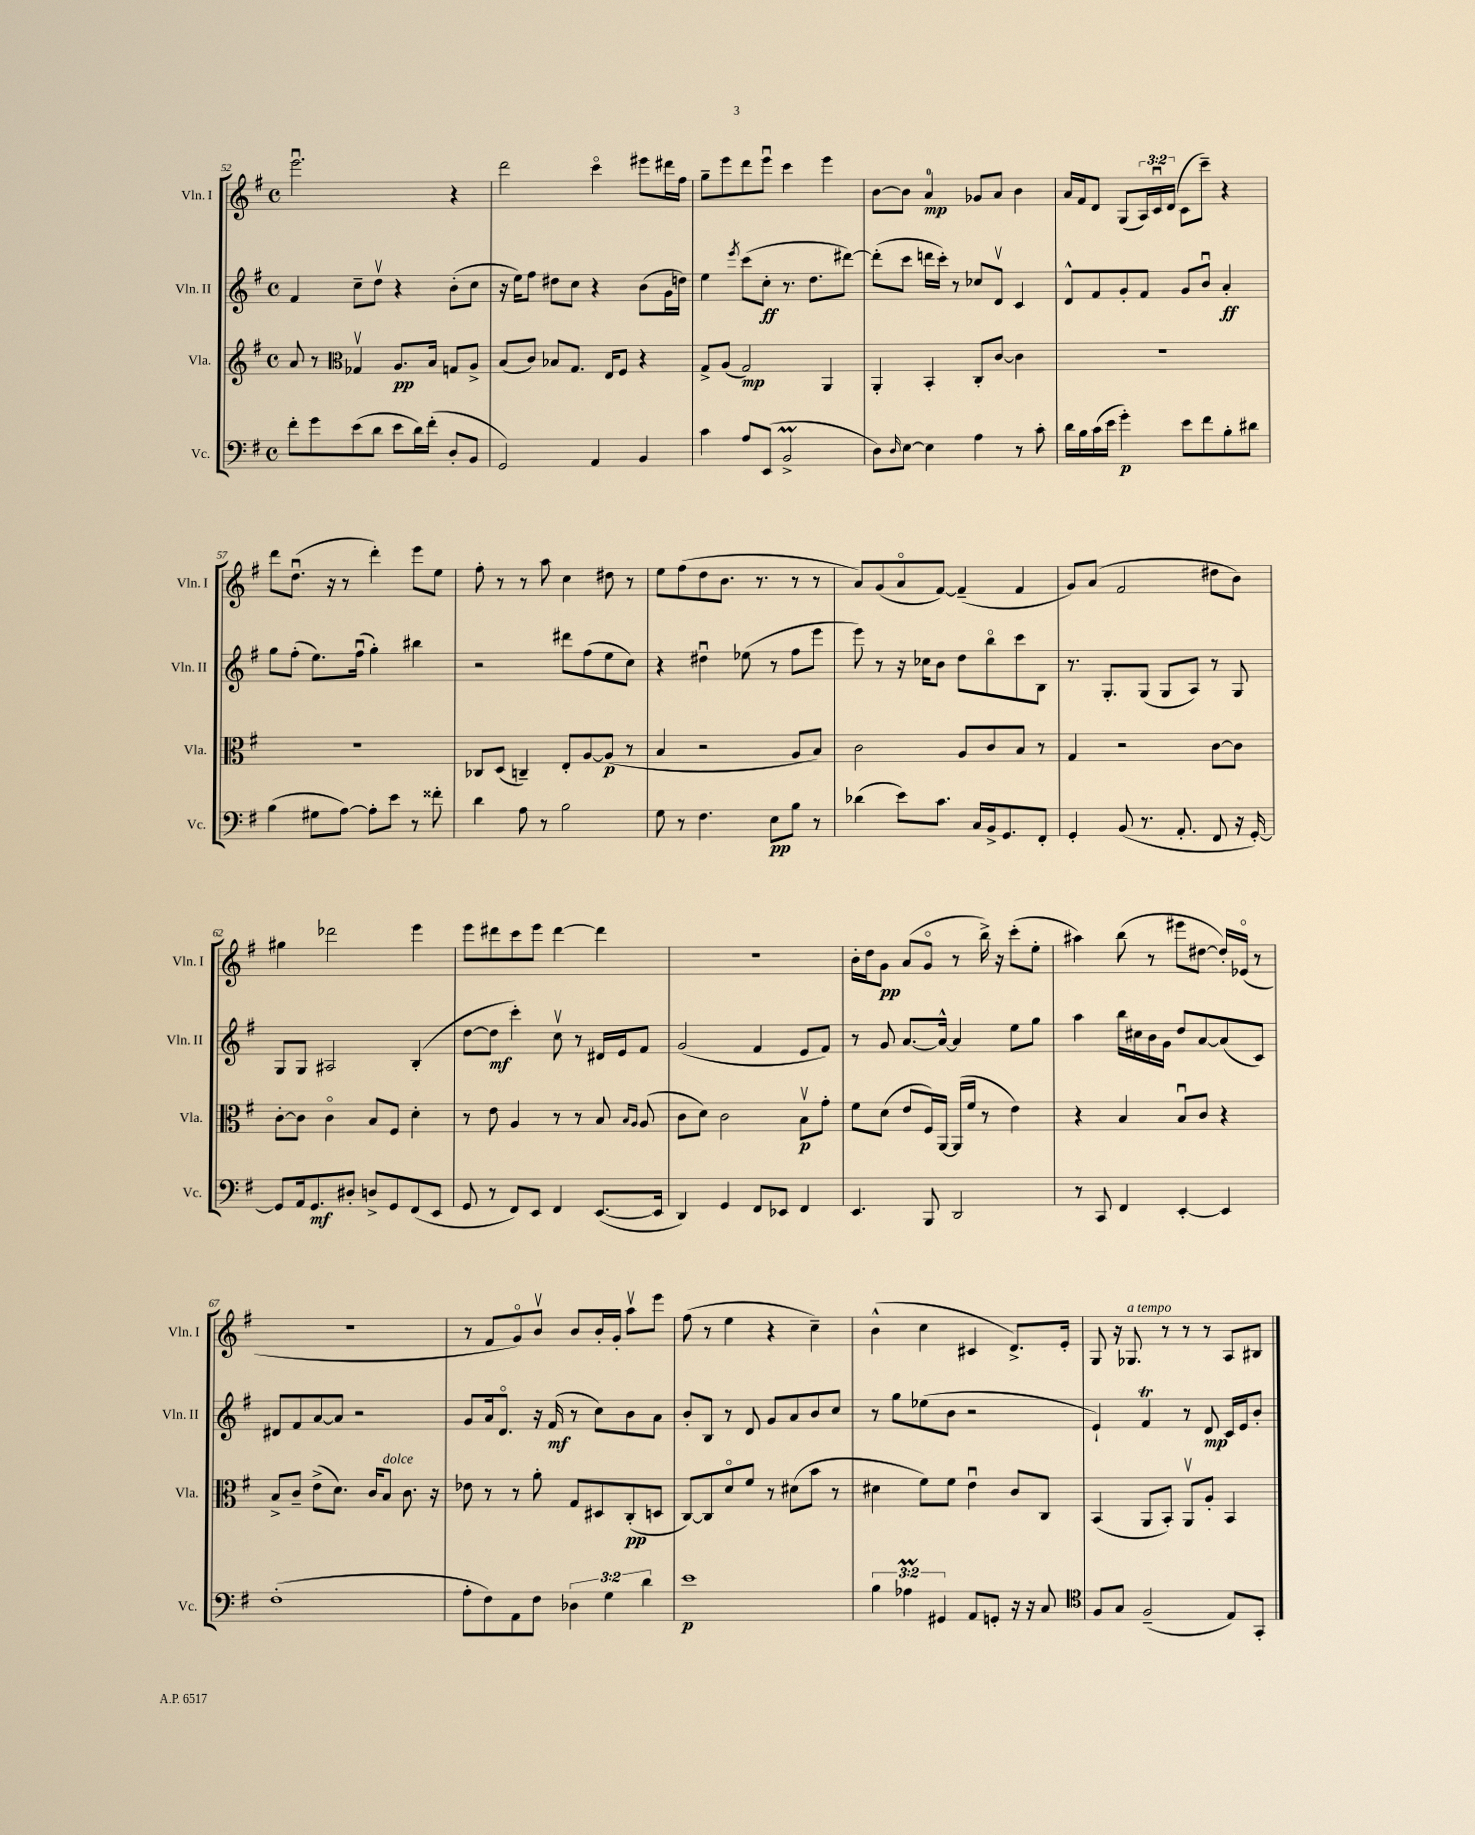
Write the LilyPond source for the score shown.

<<
\new StaffGroup <<
\new Staff = "s0" \with { instrumentName = "Vln. I" shortInstrumentName = "Vln. I" } {
    \clef treble \key g \major \defaultTimeSignature \time 4/4 \override Staff.TupletNumber.text = #tuplet-number::calc-fraction-text
    e'''2.\downbow r4 |
    d'''2 c'''4\flageolet eis'''8 dis'''16 fis''16 |
    g''8-- e'''8 d'''8 e'''8\downbow c'''4 e'''4 |
    b'8~ b'8 a'4-0\mp ges'8 a'8 b'4 |
    a'16 fis'16 d'8 g8( \tuplet 3/2 { a16) c'16\downbow d'16( } c'8 c'''8--) r4 |
    d'''8 d''8.\downbow( r16 r8 d'''4-.) e'''8 e''8 |
    fis''8-. r8 r8 a''8 c''4 dis''8 r8 |
    e''8 fis''8( d''8 b'8. r8. r8 r8 |
    a'8) g'8( a'8\flageolet fis'8~) fis'4--( fis'4 |
    g'8) a'8( fis'2 dis''8 b'8) |
    gis''4 des'''2 e'''4 |
    e'''8 dis'''8 c'''8 e'''8 dis'''4~ dis'''4 |
    R1 |
    b'16-. d''16 g'8\pp a'8( g'8\flageolet r8 b''16->) r16 c'''8-.( e''8-. |
    ais''4) b''8( r8 eis'''8 dis''8~ dis''16-.) ees'16\flageolet( r8 |
    r1 |
    r8 fis'8 g'8\flageolet) b'8\upbow b'8 b'16-. g'16-. a''8\upbow e'''8 |
    fis''8( r8 e''4 r4 c''4--) |
    b'4-^( c''4 cis'4 d'8.->) e'16-. |
    g8 r16 ges8.^\markup { \italic "a tempo" } r8 r8 r8 a8 bis8 \bar "|." |
}
\new Staff = "s1" \with { instrumentName = "Vln. II" shortInstrumentName = "Vln. II" } {
    \clef treble \key g \major \defaultTimeSignature \time 4/4
    fis'4 c''8-- d''8\upbow r4 b'8-.( c''8 |
    r16 e''16) fis''8 dis''8 c''8 r4 b'8( g'16 d''16) |
    e''4 \acciaccatura { e'''8 } c'''8( c''8-.\ff r8. d''8. dis'''8~) |
    dis'''8-.( c'''8 d'''16 c'''16-.) r8 ces''8 d'8\upbow c'4 |
    d'8-^ fis'8 g'8-. fis'8 g'8 b'8\downbow a'4-.\ff |
    g''8 fis''8-.( e''8.) fis''16\downbow( g''4-.) bis''4 |
    r2 dis'''8 fis''8( e''8 c''8) |
    r4 dis''4\downbow ees''8( r8 fis''8 e'''8 |
    e'''8) r8 r16 ces''16 b'8 d''8 b''8\flageolet c'''8 b8 |
    r8. g8.-. g8( g8 a8) r8 g8 |
    g8 g8 ais2 b4-.( |
    d''8~ d''8\mf c'''4-.) c''8\upbow r8 dis'16 e'16 fis'8 |
    g'2( fis'4 e'8 fis'8) |
    r8 g'8 a'8.~ a'16~-^ a'4 e''8 g''8 |
    a''4 b''16 cis''16 b'16 g'16 d''8 a'8~ a'8( c'8) |
    dis'8 fis'8 a'8~ a'8 r2 |
    g'8 a'16 d'8.\flageolet r16 fis'16\mf( r8 c''8) b'8 a'8 |
    b'8-. b8 r8 d'8 g'8 a'8 b'8 c''8 |
    r8 g''8 ees''8( b'8 r2 |
    e'4-!) fis'4\trill r8 d'8\mp c'16 e'16 b'8-. \bar "|." |
}
\new Staff = "s2" \with { instrumentName = "Vla." shortInstrumentName = "Vla." } {
    \clef treble \key g \major \defaultTimeSignature \time 4/4
    a'8 r8 \clef alto ges4\upbow a8.\pp b16 g8 a8-> |
    b8( c'8) bes8 g8. e16 fis8 r4 |
    g8-> a8( g2\mp) a,4 |
    a,4-. b,4-. c8-. c'8~ c'4 |
    R1 |
    R1 |
    ces8 d8( c4--) e8-. a8~ a8\p( r8 |
    b4 r2 a8 b8) |
    c'2 a8 c'8 b8 r8 |
    g4 r2 c'8~ c'8 |
    c'8~-. c'8 c'4\flageolet b8 fis8 d'4-. |
    r8 e'8 a4 r8 r8 b8 \grace { b16 a16 } a8( |
    c'8 d'8) c'2 b8\upbow\p g'8-. |
    fis'8 d'8( e'8 fis16) a,16~ a,16( fis'16 r8 e'4) |
    r4 b4 b8\downbow c'8 r4 |
    b8-> c'8-- e'8->( d'8.) c'16 b8^\markup { \italic "dolce" } c'8. r16 |
    ees'8 r8 r8 a'8-. g8 dis8 c8-.\pp( d8 |
    c8~) c8 d'8\flageolet fis'8 r8 dis'8( b'8 r8 |
    dis'4 fis'8) fis'8 e'4\downbow c'8 c8 |
    b,4( a,8 b,8-.) a,8\upbow a8-. b,4 \bar "|." |
}
\new Staff = "s3" \with { instrumentName = "Vc." shortInstrumentName = "Vc." } {
    \clef bass \key g \major \defaultTimeSignature \time 4/4 \override Staff.TupletNumber.text = #tuplet-number::calc-fraction-text
    fis'8-. g'8 e'8( d'8 e'8 d'16) fis'16-.( d8-. b,8 |
    g,2) a,4 b,4 |
    c'4 a8 e,8( b,2->\prall |
    d8) \grace { d16 } e8~ e4 a4 r8 c'8-. |
    d'16 b16 c'16( e'16 g'4-.\p) e'8 fis'8 b8-. dis'8 |
    b4( gis8 a8~) a8-. e'8 r8 fisis'8-. |
    d'4 a8 r8 b2 |
    g8 r8 fis4. e8\pp b8 r8 |
    des'4( e'8) c'8. c16 b,16-> g,8. fis,8-. |
    g,4-. b,8( r8. a,8.-. fis,8 r16 g,16~-.) |
    g,8 a,16 g,8.\mf dis8-. d8-> g,8 fis,8( e,8 |
    g,8 r8 fis,8) e,8 fis,4 e,8.~( e,16 |
    d,4) g,4 fis,8 ees,8 fis,4 |
    e,4. b,,8 d,2 |
    r8 c,8 fis,4 e,4~-. e,4 |
    fis1-.( |
    a8-. fis8) a,8 fis8 \tuplet 3/2 { des4 g4 d'4 } |
    e'1\p |
    \tuplet 3/2 { b4 aes4\prall gis,4 } a,8 g,8-. r16 r16 c8 |
    \clef tenor fis8 g8 fis2--( e8) g,8-. \bar "|." |
}
>>
>>
\layout { \context { \Score currentBarNumber = #52 } }
